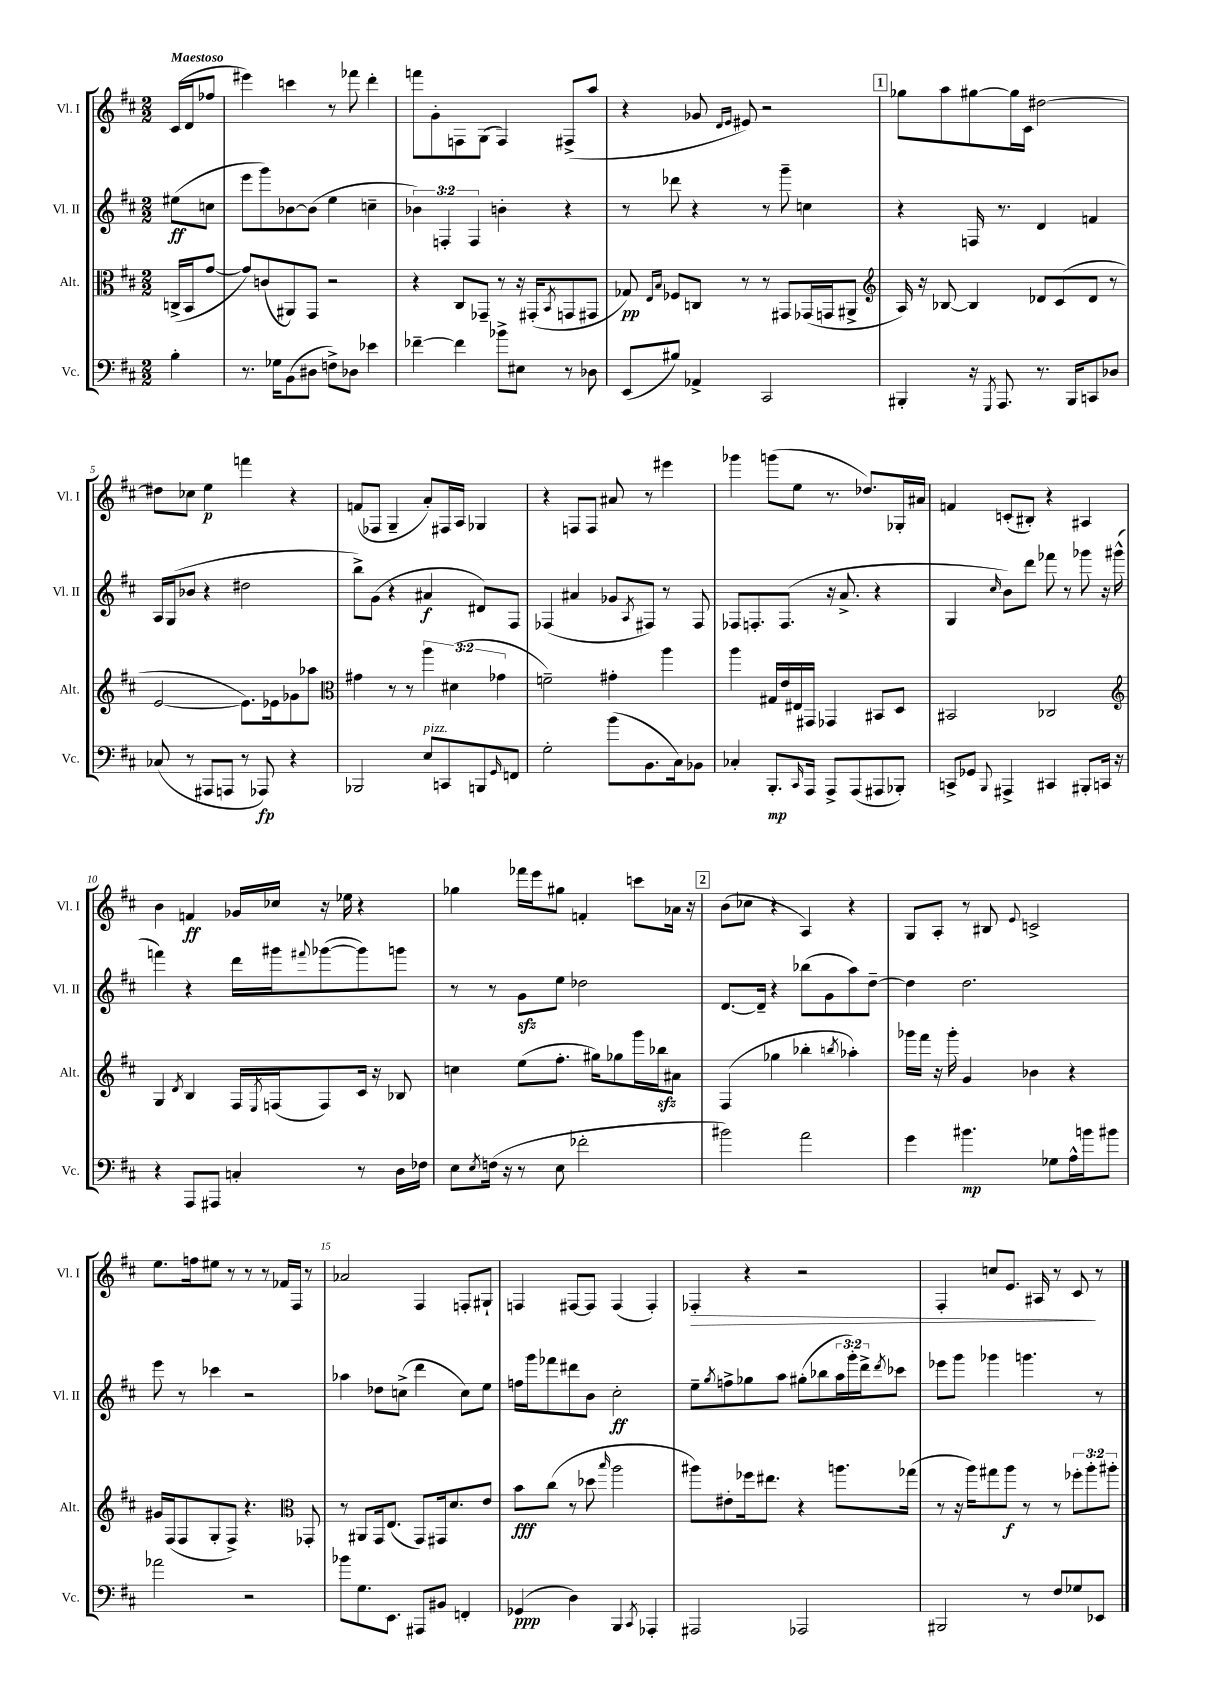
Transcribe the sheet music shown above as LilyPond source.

<<
\new StaffGroup <<
\new Staff = "s0" \with { instrumentName = "Vl. I" shortInstrumentName = "Vl. I" } {
    \clef treble \key d \major \numericTimeSignature \time 2/2 \partial 4 \tempo "Maestoso"
    cis'16( d'16 fes''8 |
    eis'''4) c'''4 r8 fes'''8 d'''4-. |
    f'''8 g'8-. f8 g8( f4) fis8->( a''8 |
    r4 ges'8 \grace { d'16 e'16 } eis'8) r2 |
    \mark \markup { \box "1" } ges''8 a''8 gis''8~ gis''16 cis'16 dis''2~ |
    dis''8 ces''8 e''4\p f'''4 r4 |
    f'8( fes8 g4-- a'8-.) fis16 a16 ges4 |
    r4 f8 f8 ais'8 r8 eis'''4 |
    ges'''4 g'''8( e''8 r8. des''8.) ges16-. ais'16 |
    f'4 c'8-.( bis8-.) r4 ais4 |
    b'4 f'4\ff ges'16 ces''16 r16 ees''16 r4 |
    ges''4 fes'''16 e'''16 gis''8 f'4-. c'''8 aes'16 r16 |
    \mark \markup { \box "2" } b'8( ces''8 r4 a4) r4 |
    g8 a8-. r8 bis8 \appoggiatura { e'8 } c'2-> |
    e''8. f''16 eis''8 r8 r8 r8 fes'16 fis16 r8 |
    aes'2 fis4 f8-. gis8-! |
    f4 fis8~ fis8 fis4( fis4-.) |
    fes4-.\> r4 r2 |
    fis4-. c''8 e'8. ais16 r8 cis'8\! r8 \bar "|." |
}
\new Staff = "s1" \with { instrumentName = "Vl. II" shortInstrumentName = "Vl. II" } {
    \clef treble \key d \major \numericTimeSignature \time 2/2 \override Staff.TupletNumber.text = #tuplet-number::calc-fraction-text \partial 4
    eis''8\ff( c''8 |
    e'''8 g'''8) bes'8~ bes'8( e''4 c''4-- |
    \tuplet 3/2 { bes'4) f4-. f4 } b'4-. r4 |
    r8 des'''8 r4 r8 g'''8-- c''4 |
    \mark \markup { \box "1" } r4 f16 r8. d'4 f'4 |
    a16 g16( bes'8 r4 dis''2 |
    b''8->) g'8( r4 ais'4\f dis'8) fis8 |
    fes4( ais'4 ges'8 \acciaccatura { a8 } fis8) r8 fis8 |
    fes8 f8.-. f8.( r16 a'8.-> r4 |
    g4 \grace { cis''16 } b'8) d'''8 fes'''8 r8 ges'''8 r16 gis'''16-^( |
    f'''4) r4 d'''16 gis'''16 \appoggiatura { fis'''8 } ges'''8~( ges'''8) g'''8 |
    r8 r8 g'8\sfz e''8 des''2 |
    \mark \markup { \box "2" } d'8.~ d'16-- r4 bes''8( g'8 a''8) d''8~-- |
    d''4 d''2. |
    e'''8 r8 ces'''4 r2 |
    aes''4 des''8 c''8->( d'''4 c''8) e''8 |
    f''16 g'''16 fes'''8 dis'''8 b'8 cis''2-.\ff |
    e''8-- \acciaccatura { g''8 } f''8-> ges''8 a''8 gis''8-.( bes''8 \tuplet 3/2 { a''16 g'''16-.) d'''16-> } \acciaccatura { d'''8 } ces'''8 |
    ees'''8 g'''8 ges'''4 g'''4. r8 \bar "|." |
}
\new Staff = "s2" \with { instrumentName = "Alt." shortInstrumentName = "Alt." } {
    \clef alto \key d \major \numericTimeSignature \time 2/2 \override Staff.TupletNumber.text = #tuplet-number::calc-fraction-text \partial 4
    c16->( b,16 g'8~ |
    g'8) c'8( ais,8) g,8 r2 |
    r4 cis8 ges,8-- r8 r16 gis,16-.( \acciaccatura { b,8 } g,8 gis,8 |
    ges8\pp) \grace { e16 b16 } fes8 c8 r8 r8 gis,8 ges,16( g,16 ais,8-> |
    \mark \markup { \box "1" } \clef treble a16) r16 bes8~ bes4 des'8 cis'8( des'8 r8 |
    e'2~ e'8.) ees'16 ges'8 aes''8 |
    \clef alto gis'4 r8 r8 \tuplet 3/2 { a''4 dis'4( ges'4 } |
    f'2--) gis'4-. a''4 |
    a''4 gis16 e'16 eis16 gis,16 ges,4 bis,8 d8 |
    bis,2 ces2 |
    \clef treble g4 \acciaccatura { d'8 } b4 fis16 \acciaccatura { e8 } f16( f8) cis'16 r16 bes8 |
    c''4 e''8( fis''8.-. gis''16) ges''8 g'''16 bes''16\sfz ais'8 |
    \mark \markup { \box "2" } fis4( ges''4 bes''4-. \acciaccatura { b''8 } aes''4-.) |
    ges'''16 fis'''16 r16 ges'''16-. g'4 bes'4 r4 |
    gis'16 fis16( fis8 g8-. fis8->) r4. \clef alto ges,8-. |
    r8 ais,8 g,16 e8.( g,8) gis,16 d'8. e'8 |
    b'8\fff cis''8( r8 des''8 \grace { b''16 } a''2 |
    ais''8) eis'8-. fes''16 eis''8. r4 a''8. ges''16( |
    r8 r16 a''16) gis''8 a''8\f r8 r8 \tuplet 3/2 { fes''8-. a''8-. ais''8-. } \bar "|." |
}
\new Staff = "s3" \with { instrumentName = "Vc." shortInstrumentName = "Vc." } {
    \clef bass \key d \major \numericTimeSignature \time 2/2 \partial 4
    b4-. |
    r8. ges16 b,8( dis8 f8->) des8 ees'4 |
    fes'4~-- fes'4 bes'8-> eis8 r8 des8 |
    e,8( bis8) aes,4-> cis,2 |
    \mark \markup { \box "1" } bis,,4-. r16 \acciaccatura { g,,8 } a,,8. r8. bis,,16 c,8 des8 |
    ces8( r8 ais,,8 a,,8 r8 aes,,8\fp) r4 |
    bes,,2 e8^\markup { \italic "pizz." } c,8 b,,8 \grace { g,16 } f,8 |
    g2-. b'8( b,8. cis16) bes,8 |
    ces4-. b,,8.-.\mp \grace { cis,16 } a,,16 a,,8-> a,,8( ais,,8 bes,,8-.) |
    c,8-> ges,8 \appoggiatura { b,,8 } ais,,4-> cis,4 bis,,8-. c,16 r16 |
    r4 a,,8 ais,,8 c4-. r8 d16 fes16 |
    e8 \acciaccatura { e8 } f16( r16 r8 e8 fes'2-. |
    \mark \markup { \box "2" } bis'2) a'2 |
    g'4 bis'4.\mp ges8 a16-^ b'16 bis'8 |
    aes'2 r2 |
    bes'8 g8. e,8. ais,,8 bis,8 f,4-. |
    ges,4\ppp( d4) b,,4 \acciaccatura { cis,8 } aes,,4-. |
    ais,,2 aes,,2 |
    bis,,2 r8 fis8 ges8 ees,8 \bar "|." |
}
>>
>>
\layout { \context { \Score \override BarNumber.break-visibility = ##(#f #t #t) barNumberVisibility = #(every-nth-bar-number-visible 5) } }
